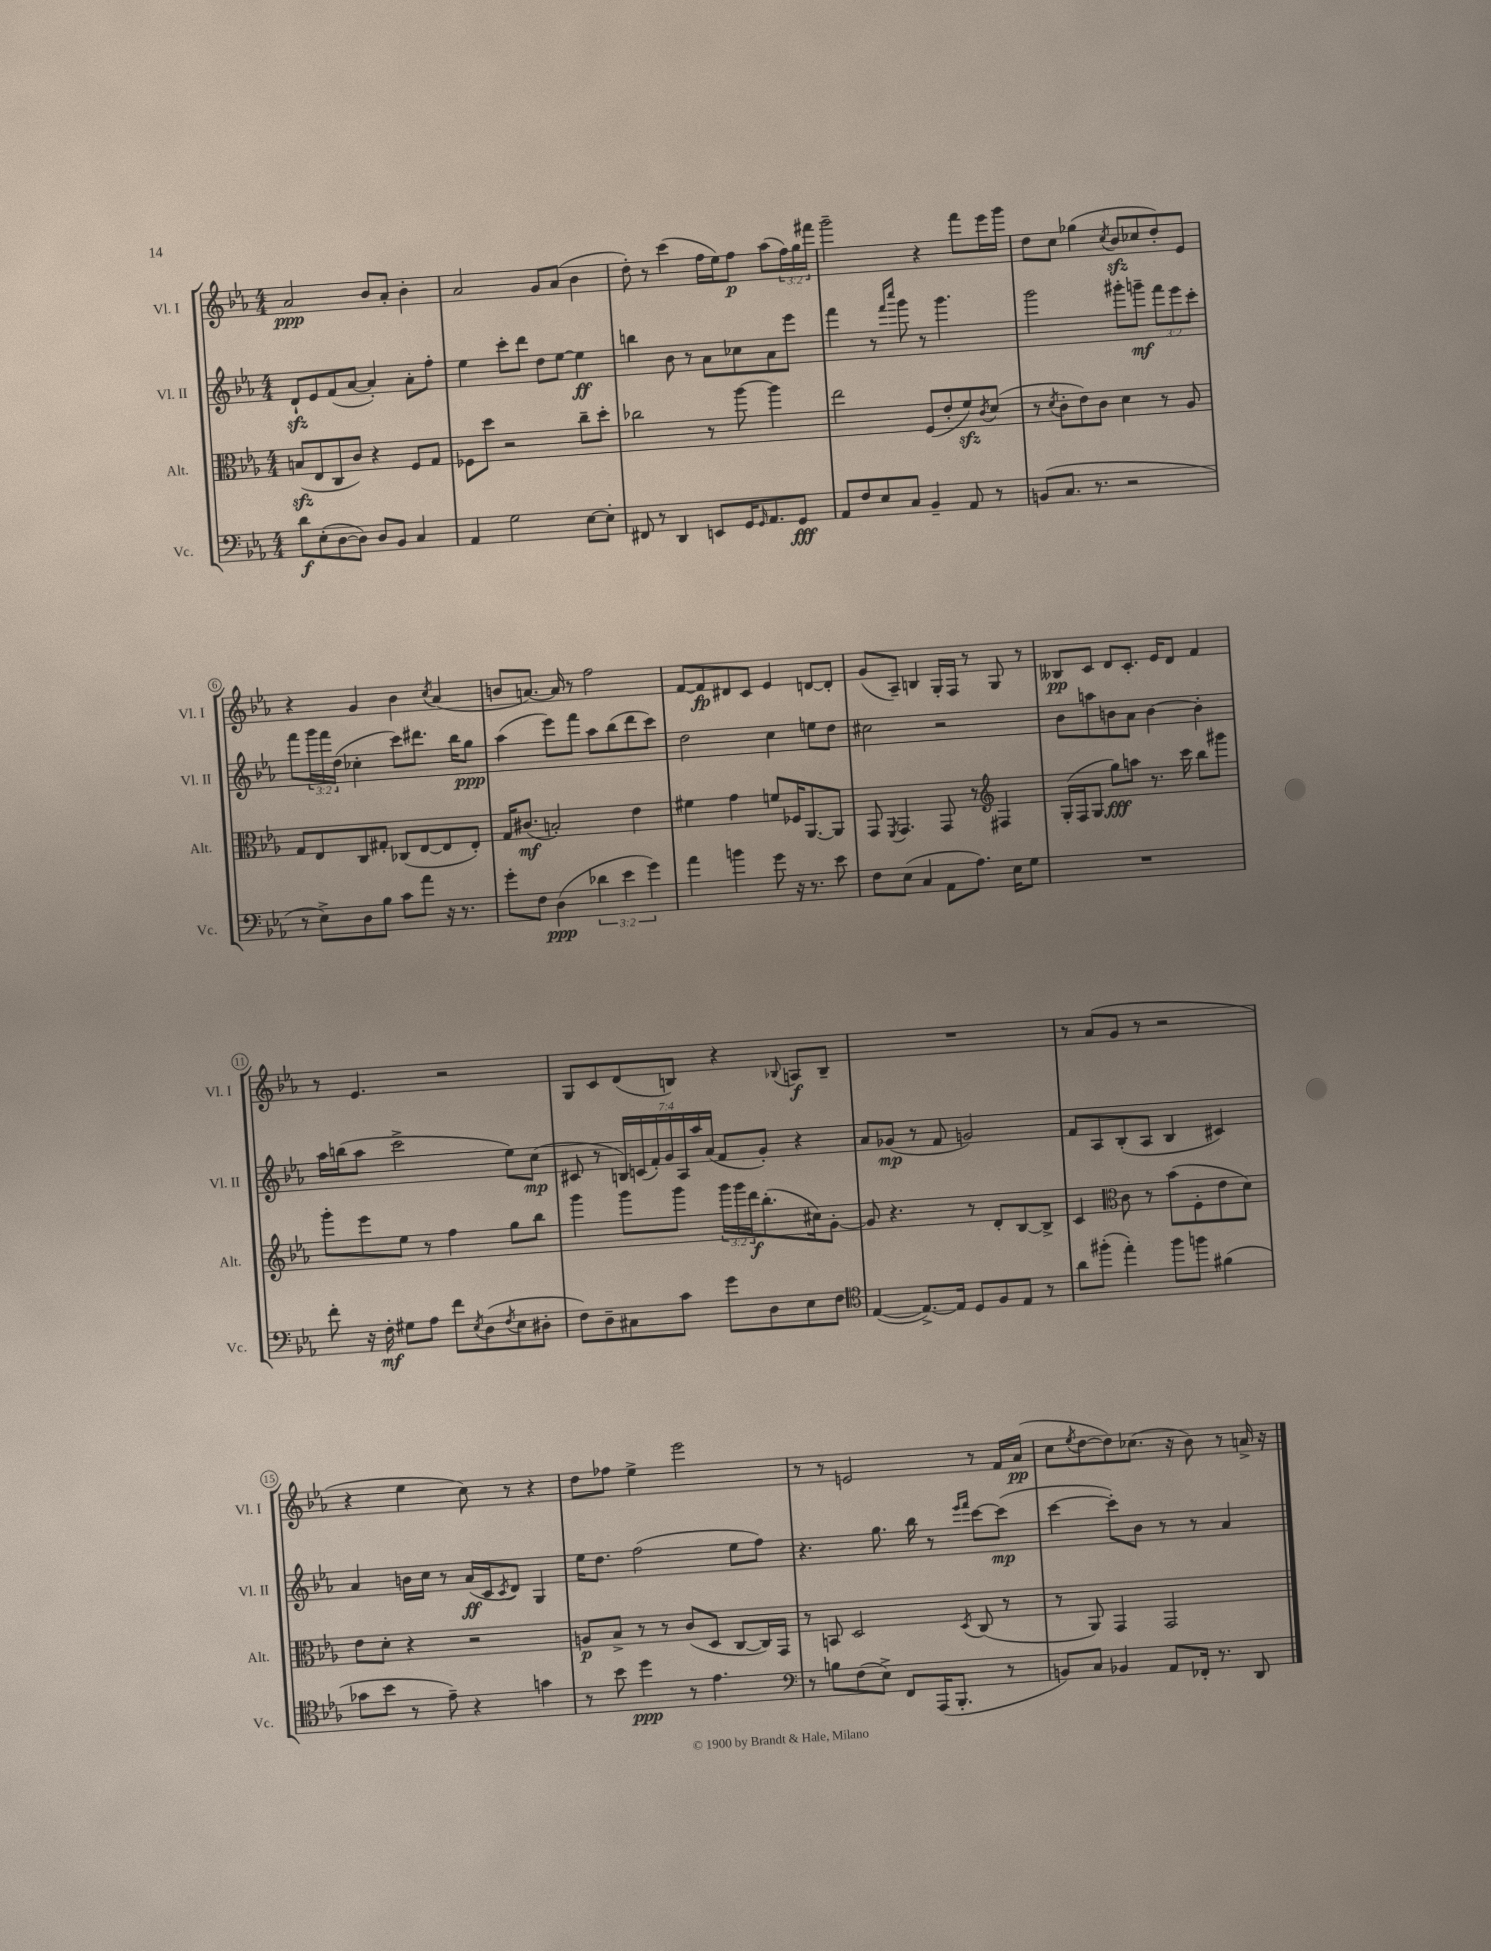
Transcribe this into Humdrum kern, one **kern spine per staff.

**kern	**dynam	**kern	**dynam	**kern	**dynam	**kern	**dynam
*part4	*part4	*part3	*part3	*part2	*part2	*part1	*part1
*staff4	*staff4	*staff3	*staff3	*staff2	*staff2	*staff1	*staff1
*I"Vc.	*	*I"Alt.	*	*I"Vl. II	*	*I"Vl. I	*
*I'Vc.	*	*I'Alt.	*	*I'Vl. II	*	*I'Vl. I	*
*clefF4	*	*clefC3	*	*clefG2	*	*clefG2	*
*k[b-e-a-]	*	*k[b-e-a-]	*	*k[b-e-a-]	*	*k[b-e-a-]	*
*M4/4	*	*M4/4	*	*M4/4	*	*M4/4	*
=1	=1	=1	=1	=1	=1	=1	=1
8d\L	f	(8Bnzz/L	.	8dzz`/L	.	2a-/	ppp
(8E-'\	.	8E-/	.	8e-/	.	.	.
[8D\	.	8C/	.	(8f/	.	.	.
8D\J])	.	8c/J)	.	[8a-/J	.	.	.
8D/L	.	4r	.	4a-'/])	.	8b-/L	.
8BB-/J	.	.	.	.	.	8a-'/J	.
4C/	.	8F/L	.	8a-'\L	.	4b-'\	.
.	.	8G/J	.	8ff'\J	.	.	.
=2	=2	=2	=2	=2	=2	=2	=2
4AA-/	.	8F-X\L	.	4ee-\	.	2a-/	.
.	.	8dd\J	.	.	.	.	.
2G\	.	2r	.	8ccc'\L	.	.	.
.	.	.	.	8ddd\J	.	.	.
.	.	.	.	8dd\L	.	8g/L	.
.	.	.	.	[8ee-\J	.	(8a-/J	.
[8E-\L	.	8cc~\L	.	4ee-\]	ff	4b-\	.
8E-'\J]	.	8dd'\J	.	.	.	.	.
=3	=3	=3	=3	=3	=3	=3	=3
8FF#X/	.	2cc-X\	.	4bbn\	.	8dd'\)	.
8r	.	.	.	.	.	8r	.
4DD/	.	.	.	8b-\	.	(4ccc\	.
.	.	.	.	8r	.	.	.
8EEn/L	.	8r	.	8a-\L	.	16ff\LL	.
.	.	.	.	.	.	16ee-\J)	.
16GG/K	.	[8aa-\	.	8cc-X\	.	8ff\J	p
16qqGG/	.	.	.	.	.	.	.
8.AA-/	.	.	.	.	.	.	.
.	.	4aa-\]	.	8a-\	.	(8aa-\L	.
8GG/J	fff	.	.	8eee-\J	.	24ff\L)	.
.	.	.	.	.	.	24gg\	.
.	.	.	.	.	.	24fff#X\JJ	.
=4	=4	=4	=4	=4	=4	=4	=4
8AA-/L	.	2ee-\	.	4fff\	.	2ggg~\	.
8F/	.	.	.	.	.	.	.
8E-/	.	.	.	8r	.	.	.
.	.	.	.	16qqfff/LL	.	.	.
.	.	.	.	16qqcccc/JJ	.	.	.
8C/J	.	.	.	8ggg\	.	.	.
4BB-~/	.	(8F/L	.	8r	.	4r	.
.	.	8e-'/	.	4.ggg\	.	.	.
8AA-/	.	8fzz/)	.	.	.	8fff\L	.
.	.	8qc/	.	.	.	.	.
8r	.	(8d/J	.	.	.	16eee-\L	.
.	.	.	.	.	.	16ggg\JJ	.
=5	=5	=5	=5	=5	=5	=5	=5
(8BBn/L	.	8r	.	2ggg\	.	8dd\L	.
.	.	8qd/	.	.	.	.	.
8.C/J	.	8c'\L	.	.	.	8cc\J	.
.	.	8e-\)	.	.	.	(4gg-X\	.
8.r	.	.	.	.	.	.	.
.	.	8c\J	.	.	.	.	.
.	.	.	.	.	.	8qcc/	.
2r	.	4d\	.	8ggg#X'\L	.	8b-zz/L	.
.	.	.	.	8gggn~\J	mf	8cc-X/	.
.	.	8r	.	12fff\L	.	8dd'/)	.
.	.	.	.	12eee-\	.	.	.
.	.	8A-/	.	.	.	8e-/J	.
.	.	.	.	12ccc'\J	.	.	.
!!LO:LB:g=z
=6	=6	=6	=6	=6	=6	=6	=6
8r	.	8G/L	.	8fff\L	.	4r	.
8E-^\L)	.	8E-/	.	24ggg\L	.	.	.
.	.	.	.	24fff\	.	.	.
.	.	.	.	(24dd\JJ	.	.	.
8D\	.	8C/	.	4cc-X'\	.	4g/	.
8B-\J	.	8G#X'/J	.	.	.	.	.
8c\L	.	(8C-X/L	.	8ccc\L)	.	4b-\	.
8a-\J	.	[8E-/	.	8.ddd#X\J	.	.	.
.	.	.	.	.	.	8qcc/	.
16r	.	8E-/]	.	.	.	(4a-/	.
8.r	.	.	.	16bb-\KL	.	.	.
.	.	8E-'/J)	.	8gg\J	ppp	.	.
=7	=7	=7	=7	=7	=7	=7	=7
8g'\L	.	16G/KL	.	(4aa-\	.	8bn/L	.
.	.	(8.c#X/J	mf	.	.	.	.
8F\J	.	.	.	.	.	[8.an/J)	.
(4D\	ppp	2Bn'/)	.	8eee-\L)	.	.	.
.	.	.	.	.	.	16a/]	.
.	.	.	.	8fff\J	.	8r	.
6d-X\	.	.	.	8aa-\L	.	2ff\	.
.	.	.	.	(8bb-\	.	.	.
6e-\	.	.	.	.	.	.	.
.	.	4e-\	.	8ddd\	.	.	.
6g\)	.	.	.	.	.	.	.
.	.	.	.	8ccc\J)	.	.	.
=8	=8	=8	=8	=8	=8	=8	=8
4a-\	.	4f#X\	.	2dd\	.	[8f/L	.
.	.	.	.	.	.	8f/]	fp
4bn\	.	4g\	.	.	.	8d#X/	.
.	.	.	.	.	.	8c/J	.
8g\	.	8fn/L	.	4cc\	.	4e-/	.
16r	.	16F-X/K	.	.	.	.	.
8.r	.	[8.AA-/	.	.	.	.	.
.	.	.	.	8een\L	.	[8dn/L	.
8e-\	.	8AA-/J]	.	8dd\J	.	8d'/J]	.
=9	=9	=9	=9	=9	=9	=9	=9
8F\L	.	8GG/	.	2cc#X\	.	(8g/L	.
.	.	8qFF/	.	.	.	.	.
(8E-\J	.	4.GG/	.	.	.	8A-~/J)	.
4C/	.	.	.	.	.	4Bn/	.
8AA-\L	.	8GG/	.	2r	.	16G'/LL	.
.	.	.	.	.	.	16F/JJ	.
8.A-\J)	.	8r	.	.	.	8r	.
*	*	*clefG2	*	*	*	*	*
.	.	4F#X/	.	.	.	8G/	.
16E-\KL	.	.	.	.	.	.	.
8G\J	.	.	.	.	.	8r	.
=10	=10	=10	=10	=10	=10	=10	=10
1r	.	(16G'/LL	.	8b-\L	.	8B--X/L	pp
.	.	16F/J	.	.	.	.	.
.	.	8G/J	.	8aan\	.	8c/J	.
.	.	8gg\L)	fff	8bn\	.	8d/L	.
.	.	8aan\J	.	8a-\J	.	8.c'/J	.
.	.	8.r	.	[4b\	.	.	.
.	.	.	.	.	.	16e-/KL	.
.	.	.	.	.	.	8d/J	.
.	.	16ccc\	.	.	.	.	.
.	.	8bb-\L	.	4b'\]	.	4f/	.
.	.	8ggg#X\J	.	.	.	.	.
!!LO:LB:g=z
=11	=11	=11	=11	=11	=11	=11	=11
8f'\	.	8ggg'\L	.	16aa-\LL	.	8r	.
.	.	.	.	(16bbn\J	.	.	.
16r	.	8eee-\	.	8aa-\J	.	4.e-/	.
16F'\	mf	.	.	.	.	.	.
8G#X\L	.	8ee-\J	.	2ccc^\	.	.	.
8A-\J	.	8r	.	.	.	.	.
8f\L	.	4ff\	.	.	.	2r	.
8qE-/	.	.	.	.	.	.	.
(8D\	.	.	.	.	.	.	.
8qF/	.	.	.	.	.	.	.
8E-\	.	8gg\L	.	8ee-\L)	.	.	.
8D#X'\J	.	8bb-\J	.	(8cc\J	mp	.	.
=12	=12	=12	=12	=12	=12	=12	=12
8F\L)	.	4ggg\	.	8c#X/	.	8G/L	.
8D~\	.	.	.	8r	.	8c/	.
8C#X\	.	8ggg\L	.	28Bn/LL)	.	(8d/	.
.	.	.	.	(28cn/	.	.	.
.	.	.	.	28f'/)	.	.	.
.	.	.	.	28g/	.	.	.
8c\J	.	8ggg\J	.	.	.	8Bn/J)	.
.	.	.	.	28A-/	.	.	.
.	.	.	.	28aa-/	.	.	.
.	.	.	.	(28a-/JJ	.	.	.
8g\L	.	24ggg\LL	.	8f/L	.	4r	.
.	.	24ggg\	.	.	.	.	.
.	.	24ddd\J	f	.	.	.	.
8D\	.	(8.bb-'\	.	8g'/J)	.	.	.
.	.	.	.	.	.	8qqB-X/	.
8E-\	.	.	.	4r	.	8An/L	f
.	.	16cc#X\k)	.	.	.	.	.
8F\J	.	[8g'\J	.	.	.	8B-~/J	.
=13	=13	=13	=13	=13	=13	=13	=13
*clefC4	*	*	*	*	*	*	*
([4E-/	.	8g/]	.	8a-/L	.	1r	.
.	.	4.r	.	(8g-X/J	mp	.	.
8.E-^/L_)	.	.	.	8r	.	.	.
.	.	.	.	8f/	.	.	.
16E-/Jk]	.	.	.	.	.	.	.
8D/L	.	8r	.	2gn/)	.	.	.
8F/	.	8d'/L	.	.	.	.	.
8E-/J	.	[8B-/	.	.	.	.	.
8r	.	8B-^/J]	.	.	.	.	.
=14	=14	=14	=14	=14	=14	=14	=14
8a-\L	.	4c/	.	8f/L	.	8r	.
(8ff#X'\J	.	.	.	8A-/	.	(8a-/L	.
*	*	*clefC3	*	*	*	*	*
4ee-'\)	.	8c\	.	(8B-'/	.	8g/J	.
.	.	8r	.	8A-/J	.	8r	.
8ff#\L	.	(8b-\L	.	4B-/	.	2r	.
8ffn\J	.	8F'\	.	.	.	.	.
(4f#X\	.	8e-\	.	4c#X/)	.	.	.
.	.	8d\J)	.	.	.	.	.
!!LO:LB:g=z
=15	=15	=15	=15	=15	=15	=15	=15
8g-X\L	.	8e-\L	.	4a-/	.	4r	.
8b-\J	.	8d'\J	.	.	.	.	.
8r	.	4r	.	16bn\LL	.	4ee-\	.
.	.	.	.	16cc\JJ	.	.	.
8e-~\)	.	.	.	8r	.	.	.
4r	.	2r	.	(16a-/LL	ff	8cc\)	.
.	.	.	.	16c/J	.	.	.
.	.	.	.	8qc/	.	.	.
.	.	.	.	8d/J)	.	8r	.
4gn\	.	.	.	4G/	.	4r	.
=16	=16	=16	=16	=16	=16	=16	=16
8r	.	8An/L	p	16ee-\KL	.	8dd\L	.
.	.	.	.	8.dd\J	.	.	.
8b-\	.	8B-^/J	.	.	.	8ff-X\J	.
4dd\	ppp	8r	.	(2ff\	.	4ee-^\	.
.	.	8r	.	.	.	.	.
8r	.	(8c/L	.	.	.	2eee-\	.
4.e-\	.	8D/J	.	.	.	.	.
.	.	[8C/L	.	8ee-\L	.	.	.
.	.	16C/L])	.	8ff\J)	.	.	.
.	.	16GG/JJ	.	.	.	.	.
=17	=17	=17	=17	=17	=17	=17	=17
*clefF4	*	*	*	*	*	*	*
8r	.	8r	.	4.r	.	8r	.
8Bn\L	.	8BBn/	.	.	.	8r	.
(8F\	.	2D/	.	.	.	2en/	.
8E-^\J)	.	.	.	8.gg\	.	.	.
8FF/L	.	.	.	.	.	.	.
.	.	.	.	16bb-\	.	.	.
(16AAA-/K	.	.	.	8r	.	.	.
8.BBB-'/J	.	.	.	.	.	.	.
.	.	.	.	16qqeee-/LL	.	.	.
.	.	8qD/	.	16qqfff/JJ	.	.	.
.	.	(8C/	.	[8ccc\L	.	8r	.
8r	.	8r	.	(8ccc\J]	mp	16f/LL	.
.	.	.	.	.	.	(16a-/JJ	pp
=18	=18	=18	=18	=18	=18	=18	=18
8BBn/L)	.	8r	.	[4ccc\	.	8cc\L	.
.	.	.	.	.	.	8qee-/	.
8C/J	.	8AA-/)	.	.	.	[8dd\	.
4BB-X/	.	4GG/	.	8ccc'\L])	.	8dd\])	.
.	.	.	.	8b-\J	.	(8.cc-X\J	.
8AA-/L	.	2GG/	.	8r	.	.	.
.	.	.	.	.	.	16r	.
16FF-X'/Jk	.	.	.	8r	.	8b-\)	.
8.r	.	.	.	.	.	.	.
.	.	.	.	4a-/	.	8r	.
8DD/	.	.	.	.	.	16an^/	.
.	.	.	.	.	.	16r	.
==	==	==	==	==	==	==	==
*-	*-	*-	*-	*-	*-	*-	*-
